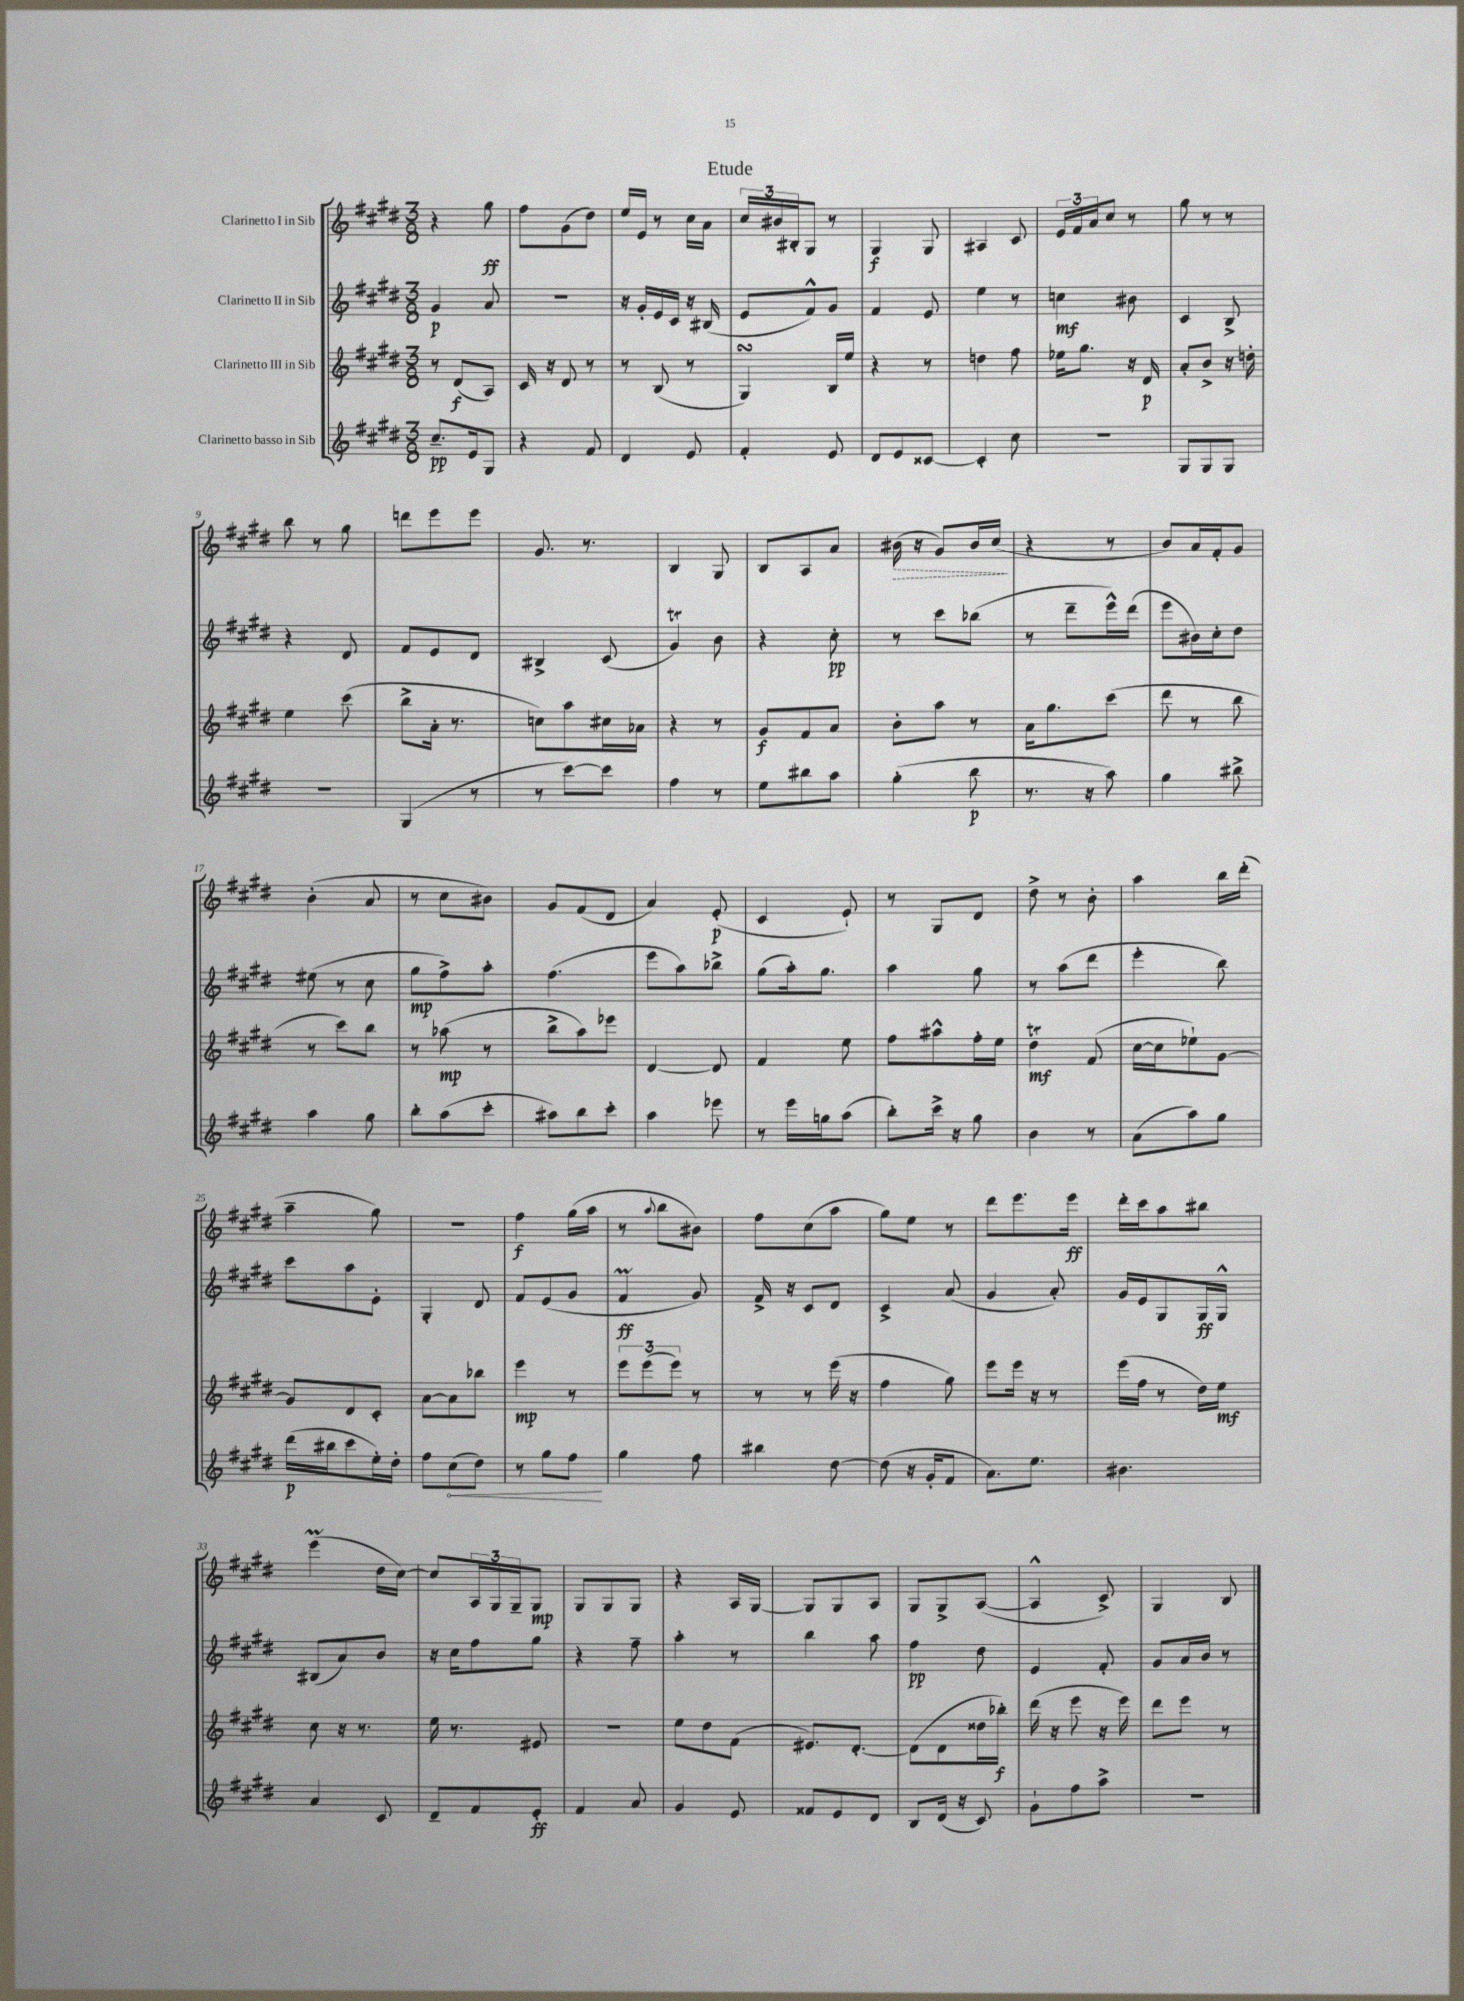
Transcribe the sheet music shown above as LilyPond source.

\header { title = "Etude" }
<<
\new StaffGroup <<
\new Staff = "s0" \with { instrumentName = "Clarinetto I in Sib" } {
    \clef treble \key e \major \numericTimeSignature \time 3/8
    r4 gis''8\ff |
    fis''8 gis'8( dis''8) |
    e''16 e'16 r8 cis''16 a'16 |
    \tuplet 3/2 { cis''16 bis'16 bis16-. } gis8 r8 |
    gis4\f gis8 |
    ais4 cis'8 |
    \tuplet 3/2 { e'16 fis'16 a'16 } cis''8 r8 |
    gis''8 r8 r8 |
    b''8 r8 gis''8 |
    d'''8 e'''8 e'''8 |
    gis'8. r8. |
    b4 gis8 |
    b8 a8 a'8 |
    \once \override Hairpin.style = #'dashed-line bis'16\>( r16 gis'8) bis'16 cis''16\!( |
    r4 r8 |
    b'8) a'16 fis'16-. gis'8 |
    b'4-.( a'8 |
    r8 cis''8 bis'8) |
    gis'8 fis'8( dis'8 |
    a'4) e'8-.\p( |
    cis'4 e'8-!) |
    r8 gis8 dis'8 |
    dis''8-> r8 b'8-. |
    a''4 b''16 dis'''16-.( |
    a''4-- gis''8) |
    R4. |
    fis''4\f gis''16( a''16 |
    r8 \appoggiatura { a''8 } b''8 bis'8) |
    fis''8 cis''8( a''8 |
    gis''8) e''8 r8 |
    dis'''8 e'''8. e'''16\ff |
    dis'''16-. cis'''16 a''8 bis''8 |
    e'''4\prall( dis''16 cis''16~) |
    cis''8 \tuplet 3/2 { a16 gis16 gis16-- } gis8\mp |
    gis8 gis8 gis8 |
    r4 a16 gis16~ |
    gis8 gis8 a8 |
    gis8 gis8-> a8~( |
    a4-^ cis'8->) |
    gis4 b8 \bar "|." |
}
\new Staff = "s1" \with { instrumentName = "Clarinetto II in Sib" } {
    \clef treble \key e \major \numericTimeSignature \time 3/8
    gis'4\p a'8 |
    R4. |
    r16 gis'16-. e'16 cis'16 r16 bis16( |
    e'8 fis'8-^) gis'8 |
    fis'4 e'8 |
    e''4 r8 |
    c''4\mf bis'8 |
    cis'4 b8-> |
    r4 dis'8 |
    fis'8 e'8 dis'8 |
    bis4-> cis'8( |
    gis'4\trill) b'8 |
    r4 cis''8-.\pp |
    r8 cis'''8 bes''8( |
    r8 dis'''8-- e'''16-^) dis'''16( |
    e'''8 bis'16) cis''16-. dis''8 |
    eis''8( r8 cis''8 |
    gis''8\mp fis''8->) a''8-. |
    fis''4.( |
    e'''8 a''8) bes''8-> |
    gis''8( a''16-.) gis''8. |
    a''4 gis''8 |
    r8 a''8( dis'''8 |
    e'''4-. b''8) |
    cis'''8 a''8 e'8-. |
    gis4-. dis'8 |
    fis'8 e'8( gis'8 |
    fis'4\prall\ff gis'8) |
    fis'16-> r16 cis'8 dis'8 |
    cis'4-> a'8( |
    gis'4 a'8-.) |
    gis'16 e'16 gis8 gis16\ff gis16-^ |
    bis8( a'8) b'8 |
    r16 cis''16 fis''8 gis''8 |
    r4 fis''8-- |
    a''4-. r8 |
    b''4 a''8 |
    fis''4\pp dis''8 |
    e'4 fis'8-. |
    gis'8 a'16 b'16 r8 \bar "|." |
}
\new Staff = "s2" \with { instrumentName = "Clarinetto III in Sib" } {
    \clef treble \key e \major \numericTimeSignature \time 3/8
    r8 dis'8\f( a8) |
    cis'16 r16 dis'8 r8 |
    r8 b8( r8 |
    gis4\turn) b16 e''16 |
    r4 r8 |
    d''4 fis''8 |
    ees''16 gis''8. r16 dis'16\p |
    a'8-. b'8-> r16 d''16-. |
    e''4 cis'''8( |
    b''8-> a'16-. r8. |
    c''8) a''8 cis''16 aes'16 |
    r4 r8 |
    gis'8\f fis'8 a'8 |
    b'8-. a''8 r8 |
    a'16 gis''8. cis'''8( |
    dis'''8 r8 b''8 |
    r8 cis'''8) b''8 |
    r8 aes''8\mp( r8 |
    b''8-> a''8) ees'''8 |
    dis'4~ dis'8 |
    fis'4 e''8 |
    fis''8 ais''8-^ fis''16-. e''16 |
    dis''4\trill\mf fis'8( |
    cis''16~ cis''16 ees''8-!) gis'8~ |
    gis'8 dis'8 cis'8-. |
    a'8~ a'8 bes''8 |
    e'''4\mp r8 |
    \tuplet 3/2 { e'''8 e'''8( e'''8) } r8 |
    r8 r8 e'''16( r16 |
    fis''4 gis''8) |
    e'''8 e'''16 r16 r8 |
    e'''16( fis''16 r8 dis''16) e''16\mf |
    cis''8 r16 r8. |
    e''16 r8. eis'8 |
    R4. |
    e''8 dis''8 fis'8( |
    eis'8.) dis'8.~-. |
    dis'8( dis'8 disis''16 bes''16-.\f) |
    dis'''16( r16 e'''8 r16 e'''16) |
    dis'''8 e'''8 r8 \bar "|." |
}
\new Staff = "s3" \with { instrumentName = "Clarinetto basso in Sib" } {
    \clef treble \key e \major \numericTimeSignature \time 3/8
    cis''8.--\pp e'16 gis8 |
    r4 fis'8 |
    dis'4 e'8 |
    fis'4-. e'8 |
    dis'8 e'8 cisis'8~ |
    cisis'4-. cis''8 |
    R4. |
    gis8 gis8 gis8 |
    R4. |
    gis4( r8 |
    r8 cis'''8~) cis'''8 |
    fis''4 r8 |
    e''8 bis''8 a''8 |
    gis''4-.( b''8\p |
    r8. r16 a''8) |
    gis''4 bis''8-> |
    a''4 gis''8 |
    b''8-. a''8( cis'''8-. |
    ais''8) b''8 cis'''8-. |
    a''4 ees'''8 |
    r8 e'''16 g''16 a''8( |
    b''8-.) cis'''16-> r16 gis''8 |
    b'4 r8 |
    a'8( a''8) gis''8 |
    dis'''16\p( bis''16 cis'''8 e''16-.) dis''16-. |
    fis''8 \once \override Hairpin.circled-tip = ##t cis''8\<( dis''8) |
    r8 gis''8 fis''8\! |
    gis''4 fis''8 |
    bis''4 dis''8~ |
    dis''8( r16 gis'16-. fis'8 |
    a'8.) e''8. |
    bis'4. |
    a'4 cis'8 |
    dis'8-- fis'8 e'8-.\ff |
    fis'4 a'8 |
    gis'4 e'8 |
    fisis'8 e'8 dis'8 |
    b8 dis'16( r16 cis'8) |
    gis'8-! fis''8 a''8-> |
    R4. \bar "|." |
}
>>
>>
